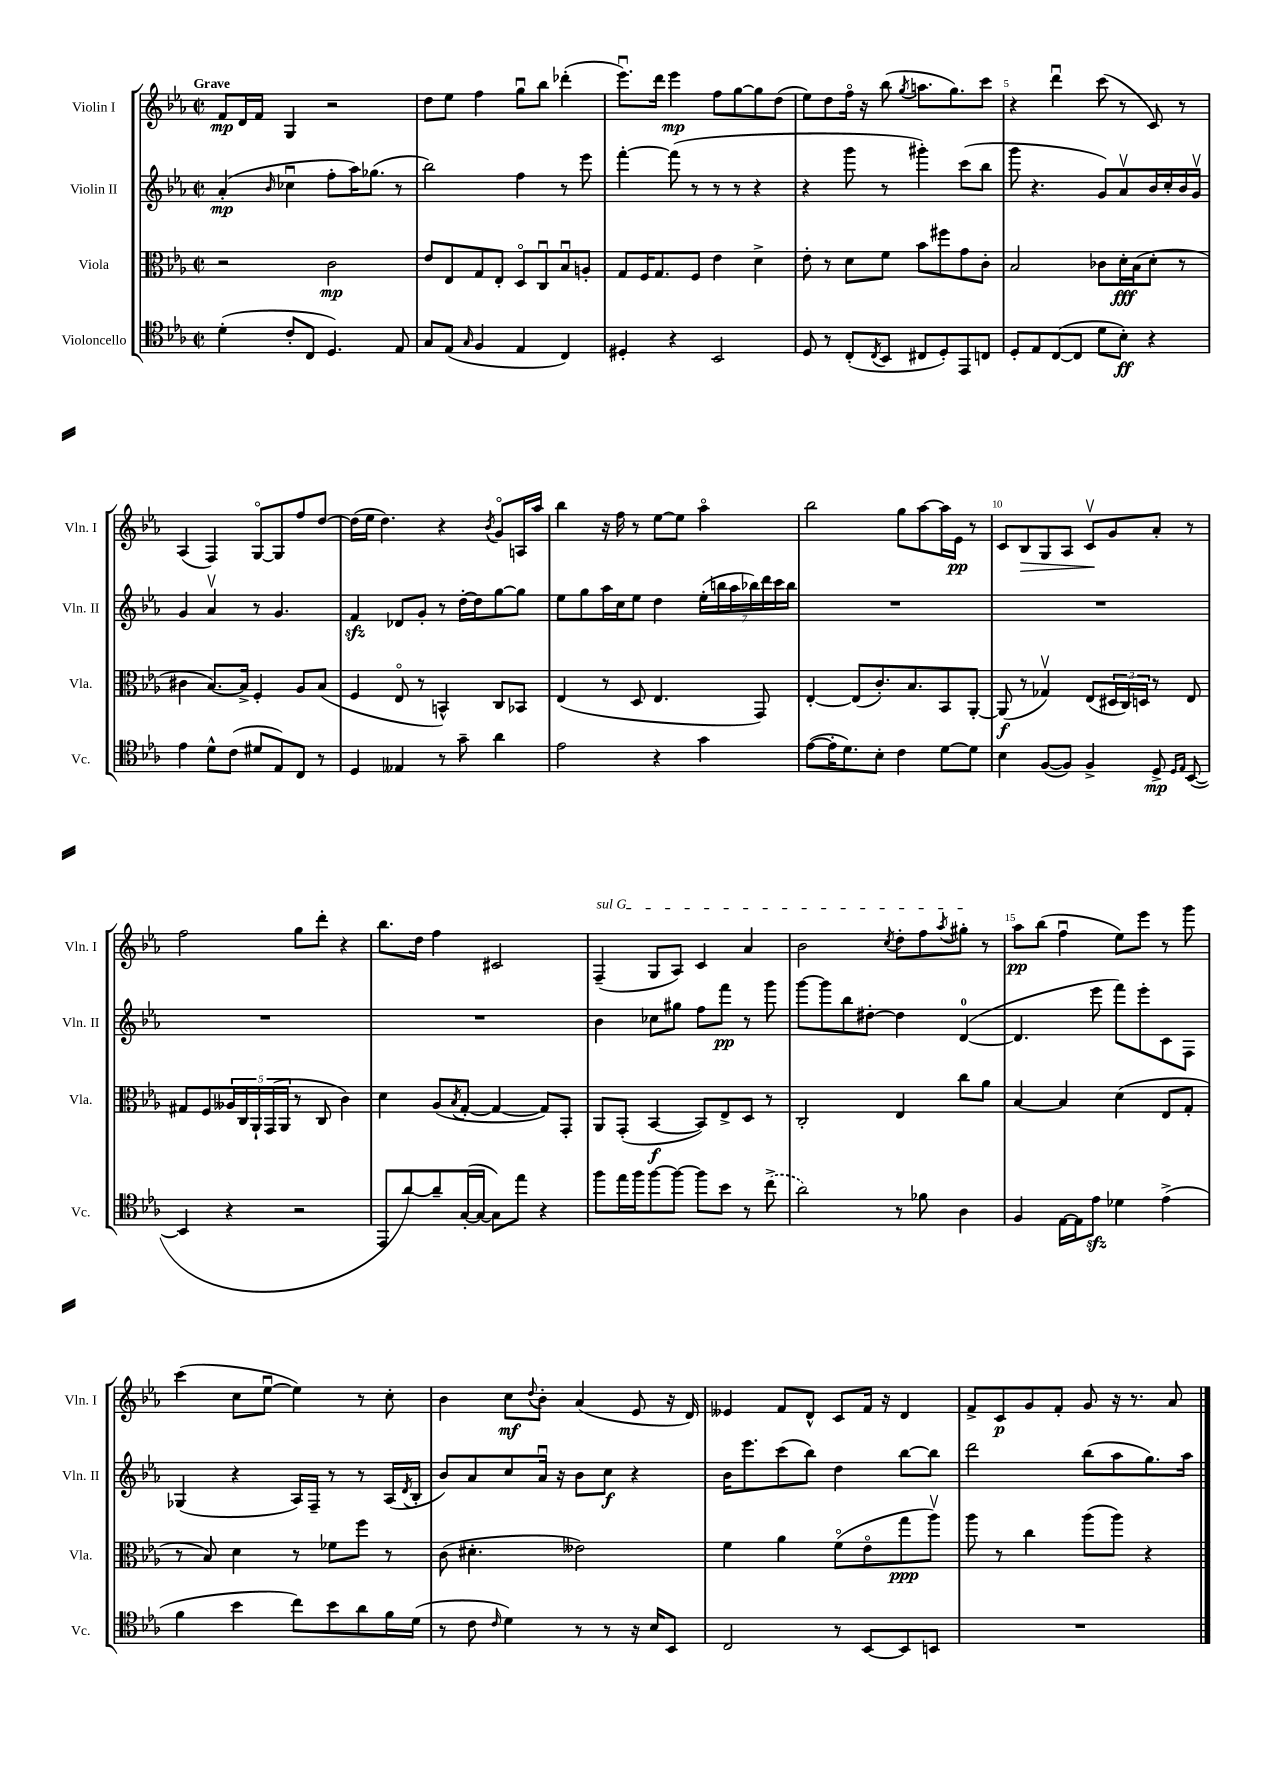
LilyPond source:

<<
\new StaffGroup <<
\new Staff = "s0" \with { instrumentName = "Violin I" shortInstrumentName = "Vln. I" } {
    \clef treble \key ees \major \defaultTimeSignature \time 2/2 \tempo "Grave"
    f'8\mp d'16 f'16 g4 r2 |
    d''8 ees''8 f''4 g''8\downbow bes''8 des'''4-.( |
    ees'''8.\downbow) d'''16 ees'''4\mp f''8 g''8~ g''8 d''8( |
    ees''8) d''8 f''16\flageolet r16 bes''8( \acciaccatura { g''8 } a''8. g''8.) c'''8 |
    r4 d'''4\downbow c'''8( r8 c'8) r8 |
    aes4( f4) g8~\flageolet g8 f''8 d''8~ |
    d''16( ees''16 d''4.) r4 \acciaccatura { bes'8 } g'8\flageolet a16 aes''16 |
    bes''4 r16 f''16 r8 ees''8~ ees''8 aes''4\flageolet |
    bes''2 g''8 aes''8~ aes''16 ees'16\pp r8 |
    c'8 bes8\> g8 aes8 c'8\upbow\! g'8 aes'8-. r8 |
    f''2 g''8 d'''8-. r4 |
    bes''8. d''16 f''4 cis'2 |
    \once \override TextSpanner.bound-details.left.text = \markup { \italic "sul G" } f4--\startTextSpan( g8 aes8) c'4 aes'4 |
    bes'2 \acciaccatura { c''8 } d''8-. f''8 \acciaccatura { aes''8 } gis''8-.\stopTextSpan r8 |
    aes''8\pp bes''8( f''4\downbow ees''8) ees'''8 r8 g'''8 |
    c'''4( c''8 ees''8~\downbow ees''4) r8 c''8-. |
    bes'4 c''8\mf \appoggiatura { d''8 } bes'8-. aes'4( ees'8 r16 d'16) |
    eeses'4 f'8 d'8-^ c'8 f'16 r16 d'4 |
    f'8-> c'8\p g'8 f'8-. g'8 r16 r8. aes'8 \bar "|." |
}
\new Staff = "s1" \with { instrumentName = "Violin II" shortInstrumentName = "Vln. II" } {
    \clef treble \key ees \major \defaultTimeSignature \time 2/2
    aes'4-.\mp( \grace { bes'16 } ces''4\downbow f''8-. aes''16) ges''8.( r8 |
    bes''2) f''4 r8 ees'''8 |
    f'''4~-. f'''8( r8 r8 r8 r4 |
    r4 g'''8 r8 gis'''4-.) c'''8( bes''8 |
    g'''8 r4. g'8) aes'8\upbow bes'16 c''16-. bes'16 g'16\upbow |
    g'4 aes'4\upbow r8 g'4. |
    f'4\sfz des'8 g'8-. r8 d''16~-. d''16 g''8~ g''8 |
    ees''8 g''8 aes''16 c''16 ees''8 d''4 \tuplet 7/4 { ees''16-.( b''16 aes''16 bes''16) d'''16 c'''16 bes''16 } |
    R1 |
    R1 |
    R1 |
    R1 |
    bes'4 ces''8 gis''8 f''8 f'''8\pp r8 g'''8 |
    g'''8~ g'''8 bes''8 dis''8~-. dis''4 d'4-0~( |
    d'4. ees'''8 f'''8) ees'''8-. c'8 f8 |
    ges4( r4 aes16) f16-- r8 r8 aes16( \acciaccatura { d'8 } bes16-. |
    bes'8) aes'8 c''8 aes'16\downbow r16 bes'8 c''8\f r4 |
    bes'16 ees'''8. c'''8( bes''8) d''4 bes''8~ bes''8 |
    d'''2 bes''8( aes''8 g''8.) aes''16 \bar "|." |
}
\new Staff = "s2" \with { instrumentName = "Viola" shortInstrumentName = "Vla." } {
    \clef alto \key ees \major \defaultTimeSignature \time 2/2
    r2 c'2\mp |
    ees'8 ees8 g8 ees8-. d8\flageolet c8\downbow bes8\downbow a8-. |
    g8 f16 g8. f8 ees'4 d'4-> |
    ees'8-. r8 d'8 f'8 bes'8 fis''8 g'8 c'8-. |
    bes2 ces'8 d'16-.\fff bes16( d'8-. r8 |
    cis'4 bes8.~) bes16-> f4-. aes8 bes8( |
    f4 ees8\flageolet r8 b,4-^) c8 bes,8 |
    ees4( r8 d8 ees4. g,8) |
    ees4~-. ees8( c'8.-.) bes8. bes,8 aes,8~-. |
    aes,8\f( r8 ges4\upbow) ees8( \tuplet 3/2 { dis16 c16) d16 } r8 ees8 |
    gis8 f8 \tuplet 5/4 { aeses16 c16 aes,16-! g,16( aes,16 } r8 c8 c'4) |
    d'4 aes8( \acciaccatura { bes8 } g8~-. g4~ g8) g,8-. |
    aes,8 g,8-.( bes,4~\f bes,8) ees8-> d8 r8 |
    c2-. ees4 c''8 aes'8 |
    bes4~ bes4 d'4( ees8 g8-. |
    r8 bes8) d'4 r8 fes'8 f''8 r8 |
    c'8( dis'4.-. eeses'2) |
    f'4 aes'4 f'8\flageolet( ees'8\flageolet g''8\ppp aes''8\upbow) |
    aes''8 r8 c''4 aes''8( aes''8) r4 \bar "|." |
}
\new Staff = "s3" \with { instrumentName = "Violoncello" shortInstrumentName = "Vc." } {
    \clef tenor \key ees \major \defaultTimeSignature \time 2/2
    d'4-.( c'8-. c8 d4.) ees8 |
    g8 ees8( \grace { g16 } f4 ees4 c4) |
    dis4-. r4 bes,2 |
    d8 r8 c8-.( \acciaccatura { c8 } bes,8 cis8 d8-.) ees,8 c8 |
    d8-. ees8 c8~( c8 d'8 bes8-.\ff) r4 |
    ees'4 d'8-^ c'8( dis'8 ees8) c8 r8 |
    d4 eeses4 r8 g'8-- aes'4 |
    ees'2 r4 g'4 |
    ees'8~( ees'16-. d'8.) bes8-. c'4 d'8~ d'8 |
    bes4 f8~( f8) f4-> d8->\mp \grace { d16 ees16 } bes,8~( |
    bes,4 r4 r2 |
    ees,8 aes'8~) aes'8-- g16~-.( g16~ g8) ees''8 r4 |
    f''8 ees''16 f''16 f''8~ f''8~ f''8 bes'8 r8 \once \slurDashed c''8->( |
    aes'2) r8 fes'8 aes4 |
    f4 ees16~ ees16 ees'8\sfz des'4 ees'4->( |
    f'4 bes'4 c''8) bes'8 aes'8 f'16 d'16( |
    r8 c'8 \grace { c'16 } d'4) r8 r8 r16 bes16 bes,8 |
    c2 r8 bes,8~ bes,8 b,8 |
    R1 \bar "|." |
}
>>
>>
\layout { \context { \Score \override BarNumber.break-visibility = ##(#f #t #t) barNumberVisibility = #(every-nth-bar-number-visible 5) } }
